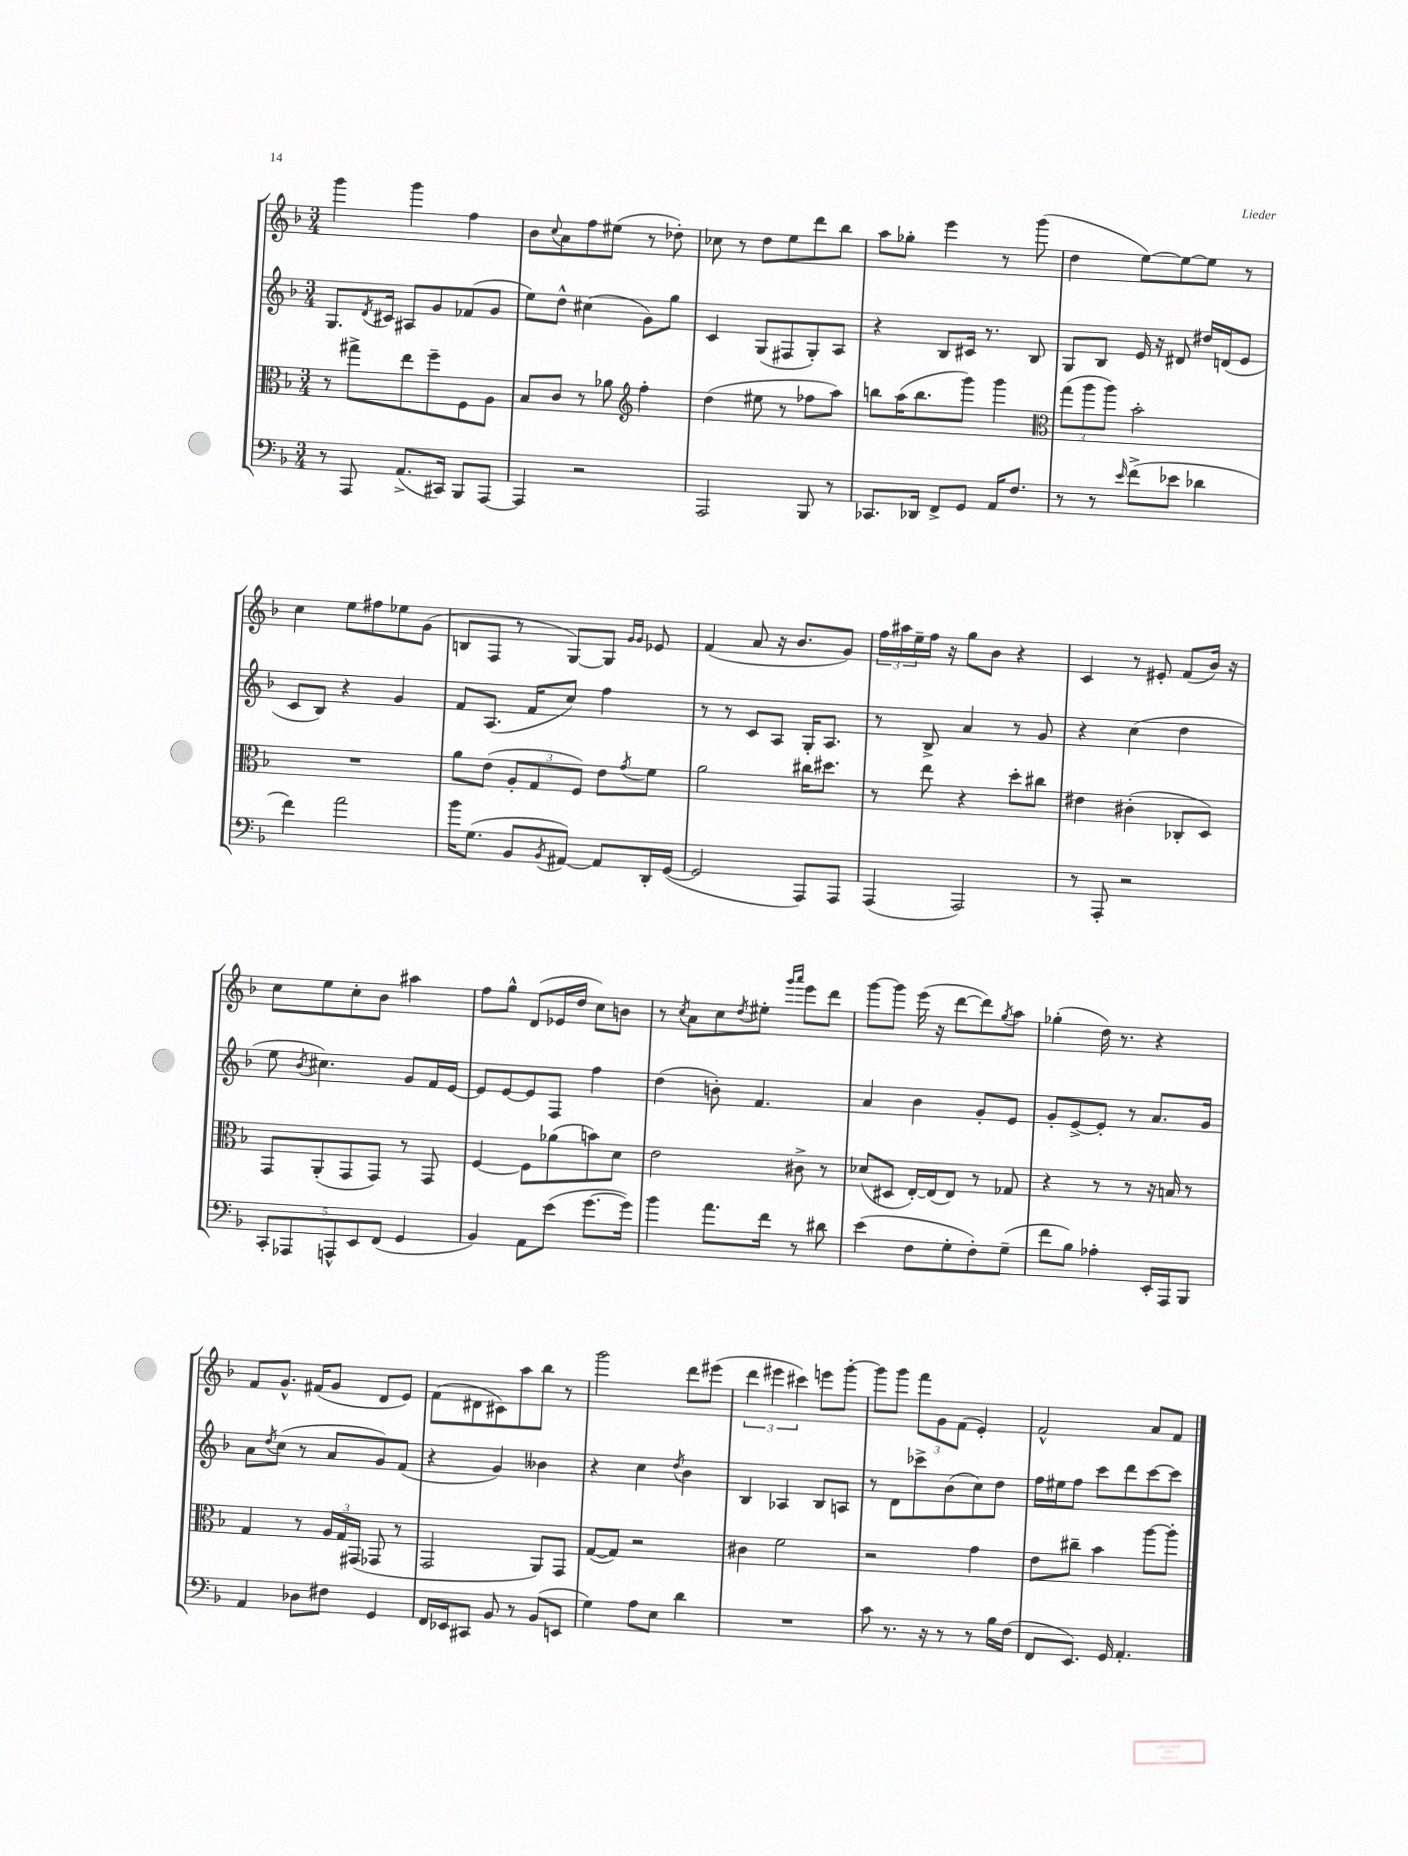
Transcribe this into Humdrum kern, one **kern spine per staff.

**kern	**kern	**kern	**kern
*staff4	*staff3	*staff2	*staff1
*clefF4	*clefC3	*clefG2	*clefG2
*k[b-]	*k[b-]	*k[b-]	*k[b-]
*M3/4	*M3/4	*M3/4	*M3/4
8r	8r	8.G	4ggg
8AAA	8gg#^	.	.
.	.	8qd	.
.	.	16c#	.
(8.AA^	8ee	8A#	4ggg
.	8ff~	8g	.
16CC#)	.	.	.
8BBB-	8F	(8f-	4ff
[8AAA	8A	8g	.
=	=	=	=
4AAA]	8B-	8ee)	8b-
.	.	.	8qqcc
.	8c	8dd^^	8a
2r	8r	(4cc#	8ff
.	8a-	.	(8ee#
*	*clefG2	*	*
.	4ff'	8g)	8r
.	.	8gg	8dd-')
=	=	=	=
2AAA	(4dd	4c	8cc-
.	.	.	8r
.	8ee#	(8G	8dd
.	8r	8F#	8ee
8BBB-	8ff-	8G')	8ddd
8r	8aa)	8A	8bb-
=	=	=	=
8.CC-	8bb	4r	8aa
.	(16aa	.	8gg-'
16DD-	8.bb	.	.
8FF^	.	8B-	4eee
8GG	8ggg)	16c#	.
.	.	8.r	.
16AA	4ggg	.	8r
8.F	.	.	.
.	.	8B-	(8ggg
=	=	=	=
*	*clefC3	*	*
8r	(12gg	8G	4dd
.	12aa	.	.
8r	.	8B-	.
.	12aa)	.	.
16qqe	.	.	.
(8f^	2b-'	16e	[8ee)
.	.	16r	.
8e-	.	8d#	8ee_
4d-	.	16dd#	8ee]
.	.	(16d	.
.	.	8e	8r
=	=	=	=
4f)	2.r	8c	4cc
.	.	8B-)	.
2a	.	4r	8ee
.	.	.	8ff#
.	.	4g	8ee-
.	.	.	(8g
=	=	=	=
16b-	8a	8f	8B
(8.G	.	.	.
.	(8e	(8.A	8F
8BB-	12A'	.	8r
.	.	16f	.
.	12G	.	.
8qBB-	.	.	.
[8AA#)	.	8cc)	[8G)
.	12F)	.	.
8AA#]	8e	4ff	8G]
.	.	.	16qqg
.	8qg	.	16qqg
16DD'	8f	.	8e-
([16GG	.	.	.
=	=	=	=
2GG]	2a	8r	(4f
.	.	8r	.
.	.	8c	8a
.	.	8A	16r
.	.	.	8.b-
8AAA)	16cc#	16G'	.
.	8.dd#	8.A	.
8AAA	.	.	8g)
=	=	=	=
(4AAA	8r	8r	24ff
.	.	.	24aa#
.	.	.	24ee~
.	8ee	8B-^	16ff
.	.	.	16r
2AAA)	4r	4a	8gg
.	.	.	8b-
.	8dd'	8r	4r
.	8cc#	8g	.
=	=	=	=
8r	4e#	4r	4c
8AAA'	.	.	.
2r	(4c#'	(4cc	8r
.	.	.	8e#'
.	8C-'	4dd	(8f
.	8D)	.	16b-)
.	.	.	16r
=	=	=	=
10CC'	8GG	8ee	8cc
10AAA-	.	.	.
.	.	8qb-	.
.	(8AA'	4.cc#)	8ee
10AAA^^	.	.	.
.	8GG	.	8cc'
10EE	.	.	.
.	8GG)	.	8b-
(10FF	.	.	.
4GG	8r	8g	4aa#
.	8GG	16f	.
.	.	[16e	.
=	=	=	=
4BB-)	[4F	8e]	8ff
.	.	[8e	8gg^^
8AA	8F]	8e]	(8d
(8e	(8a-	8F	16e-
.	.	.	16dd
[8.g	8b)	4ff	8cc)
.	8d	.	8b
16g])	.	.	.
=	=	=	=
4b-	2e	(4dd	8r
.	.	.	8qcc
.	.	.	8a
8.a	.	8b')	8cc
.	.	.	8qdd
.	.	4.f	8ee#'
16f	.	.	.
.	.	.	16qqggg
.	.	.	16qqaaa
8r	8c#^	.	8eee
8d#	8r	.	8ddd
=	=	=	=
(4e	(8d-	4a	[8ggg
.	8D#	.	8ggg]
8F	[16E')	4b-	(16eee
.	(16E]	.	16r
8G'	8E)	.	[8ddd
8F')	8r	8g'	8ddd])
.	.	.	8qgg
(8G~	8G-	8e	8aa
=	=	=	=
8f	4r	8g'	(4gg-'
8B-)	.	[8e^	.
4A-'	8r	8e']	16dd)
.	.	.	8.r
.	8r	8r	.
16EE'	16r	8.a	4r
16AAA	16B	.	.
8BBB-	8r	.	.
.	.	16g	.
=	=	=	=
4AA	4G	8a	8f
.	.	8qdd	.
.	.	(8cc	8.g^^
8D-	8r	8r	.
.	.	.	(16f#
8F#	24A	8a	8g
.	24G	.	.
.	(24GG#	.	.
4GG	8GG-	8g)	8d
.	8r	(8f	8e)
=	=	=	=
16FF	2GG	4r	(8f
16EE-	.	.	.
8CC#	.	.	8d#
8BB-	.	4g)	8c#)
8r	.	.	8aa
(8BB-	8AA)	4b--	8bb-
8EE	8GG	.	8r
=	=	=	=
4G)	([8G	4r	2ggg
.	8G])	.	.
8A	2r	4cc	.
8E	.	.	.
.	.	8qdd	.
4d	.	4b-	8ddd
.	.	.	(8eee#
=	=	=	=
2.r	4c#	4B-	6ddd
.	.	.	6eee#
.	2f	4A-	.
.	.	.	6ccc#)
.	.	8B-	8eee
.	.	8A	[8ggg'
=	=	=	=
8c	2r	8r	8ggg]
8.r	.	8d	8ggg
.	.	8ccc-^	12fff
16r	.	.	.
.	.	.	12g
8r	.	(8b-	.
.	.	.	(12f
8r	4g	8cc)	4e')
16B-	.	8dd	.
(16F	.	.	.
=	=	=	=
8FF	8e	16ff	2f^^
.	.	16ee#	.
8.EE)	8cc#~	8ff	.
.	4b-	8ccc	.
16GG	.	.	.
4.AA'	.	8ddd	.
.	[8aa	[8ccc	8a
.	8aa']	8ccc]	8f
==	==	==	==
*-	*-	*-	*-
